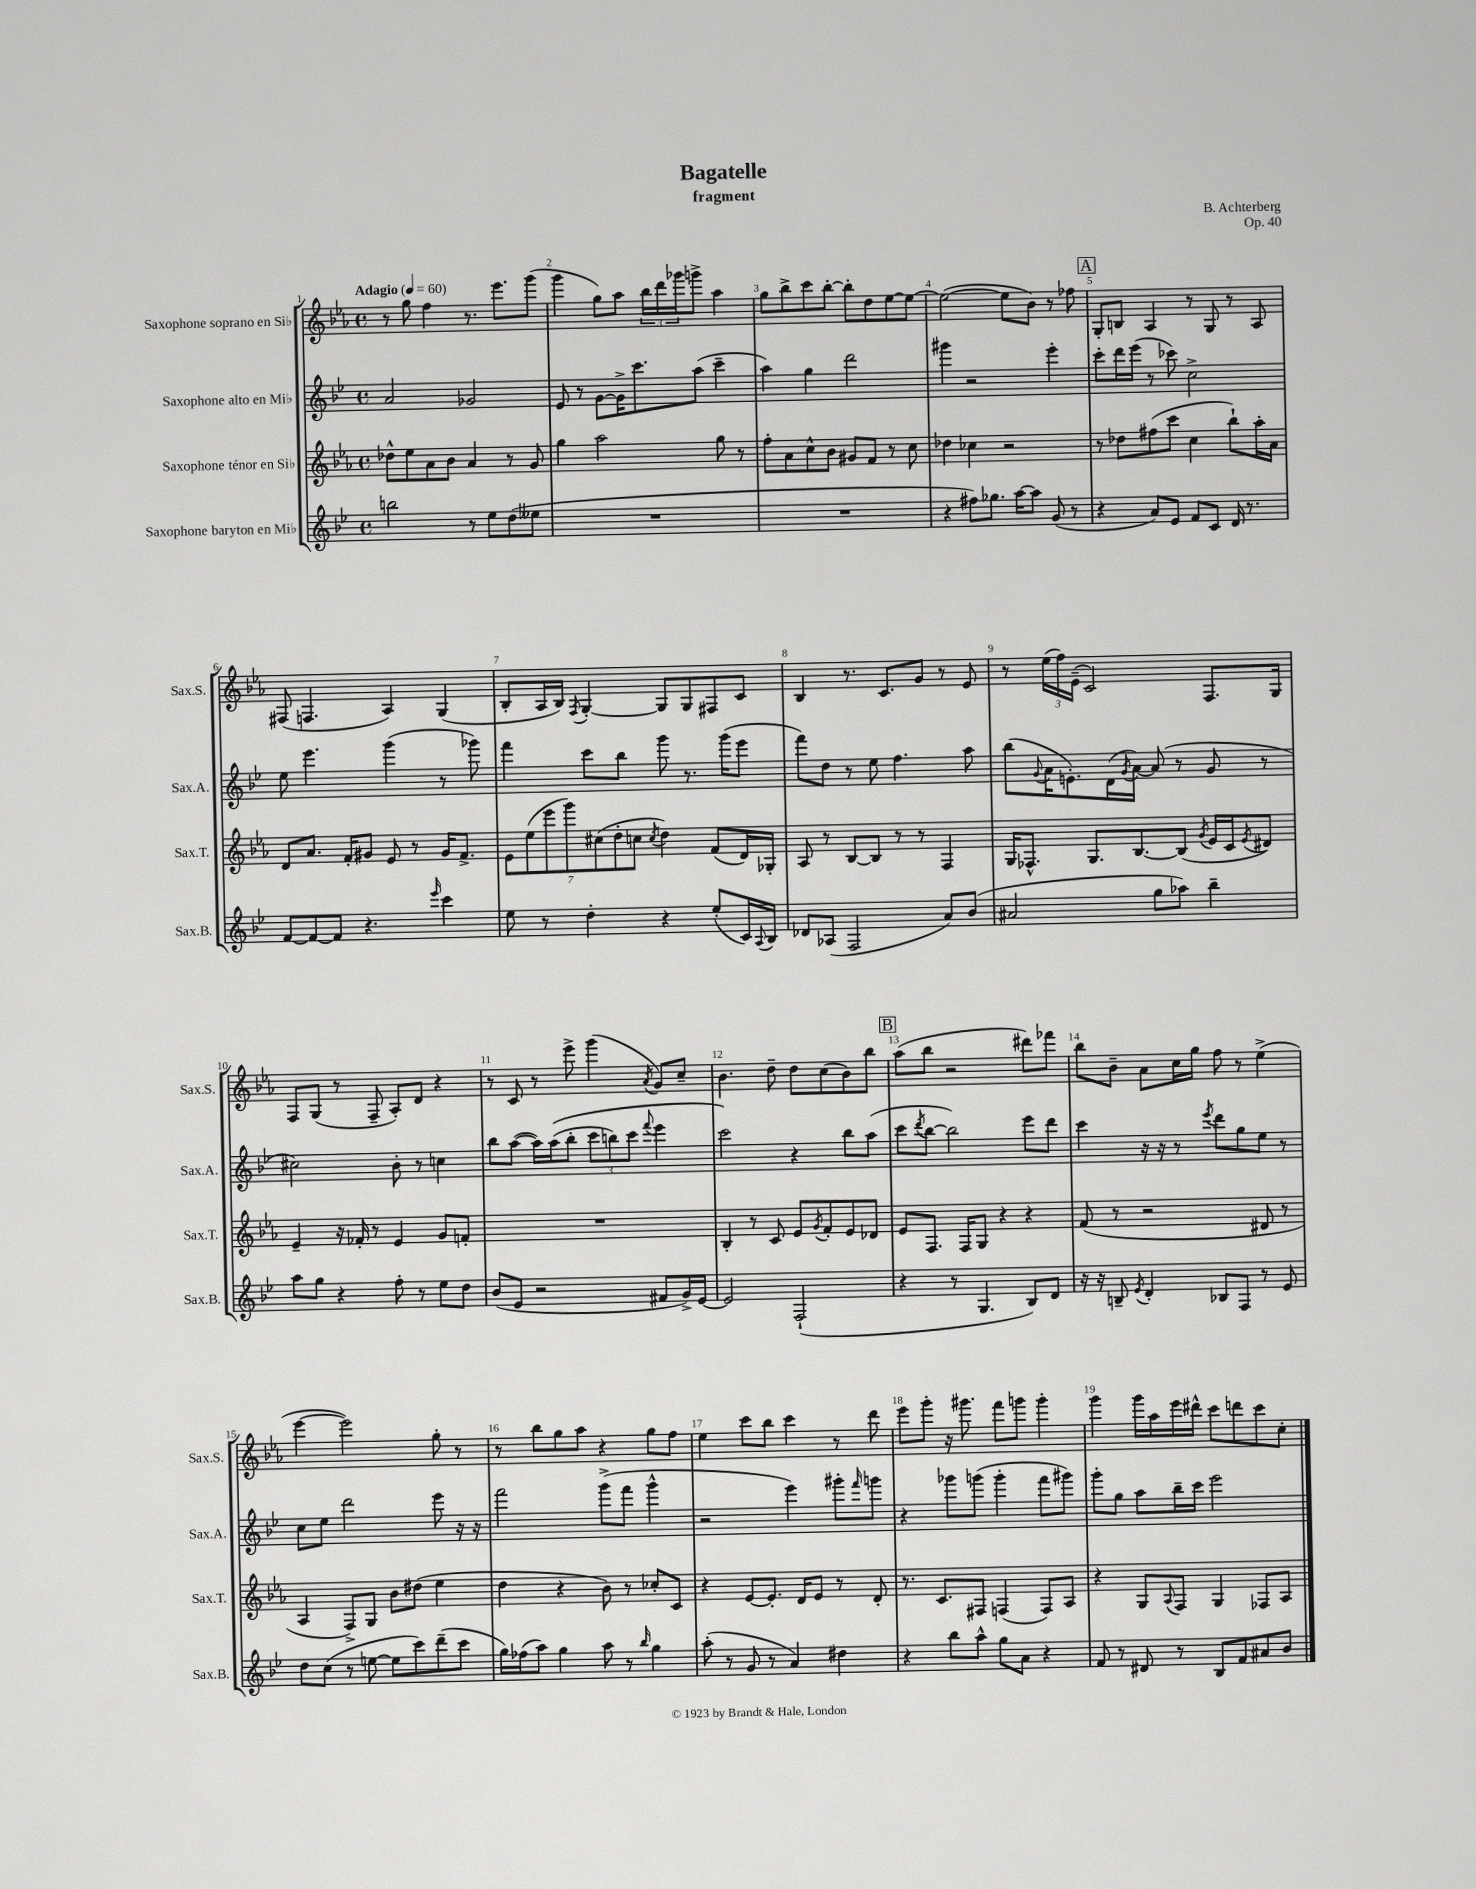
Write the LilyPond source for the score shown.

\header { title = "Bagatelle" composer = "B. Achterberg" subtitle = "fragment" opus = "Op. 40" }
<<
\new StaffGroup <<
\new Staff = "s0" \with { instrumentName = "Saxophone soprano en Sib" shortInstrumentName = "Sax.S." } {
    \clef treble \key ees \major \defaultTimeSignature \time 4/4 \tempo "Adagio" 4 = 60
    r8 g''8 f''4 r8. ees'''8. g'''8( |
    g'''4 g''8) aes''8 \tuplet 3/2 { bes''16 d'''16 ges'''16 } g'''8-> aes''4 |
    g''8 bes''8-> c'''8 bes''8~-. bes''8-. d''8 ees''8~ ees''8~ |
    ees''2~( ees''8 bes'8) r8 fes''8 |
    \mark \markup { \box "A" } g8-. b8 aes4 r8 g8 r8 aes8 |
    fis8( f4. aes4) g4( |
    bes8-. aes16 bes16) \acciaccatura { f8 } g4~-. g8 g8 fis8 c'8 |
    bes4 r8. c'8. g'8 r8 ees'8 |
    r8 \tuplet 3/2 { ees''16( f''16) ees'16--( } c'2) f8. g16 |
    f8 g8( r8 f8-- aes8-.) d'8 r4 |
    r8 c'8 r8 ees'''8-> g'''4( \acciaccatura { aes'8 } g'8) c''8-- |
    bes'4. d''8-- d''8 c''8( bes'8) bes''8 |
    \mark \markup { \box "B" } aes''8( bes''8 r2 dis'''8) fes'''8 |
    bes''8 bes'8-- aes'8 c''16 g''16 f''8 r8 ees''4->( |
    ees'''4~ ees'''2) g''8-. r8 |
    r8 bes''8 g''8 aes''8 r4 g''8 f''8 |
    ees''4 c'''8 bes''8 c'''4 r8 d'''8 |
    ees'''8 g'''8-. r16 gis'''8. f'''8 g'''8 g'''4-. |
    g'''4 g'''16 aes''16 ees'''16 dis'''16-^ c'''8 d'''8 c'''8 c''8-. \bar "|." |
}
\new Staff = "s1" \with { instrumentName = "Saxophone alto en Mib" shortInstrumentName = "Sax.A." } {
    \clef treble \key bes \major \defaultTimeSignature \time 4/4
    a'2 ges'2 |
    ees'8 r8 g'8~ g'16-> c'''8. a''8( c'''4-- |
    a''4) g''4 d'''2 |
    gis'''4 r2 ees'''4-. |
    \mark \markup { \box "A" } c'''8-. d'''16 ees'''16( r8 ces'''8) c''2-> |
    ees''8 ees'''4. g'''4( r8 ges'''8) |
    f'''4 c'''8 bes''8 g'''8 r8. g'''16( ees'''8 |
    f'''8) d''8 r8 ees''8 f''4. a''8 |
    bes''8( \appoggiatura { g'8 } a'16 e'8.-.) d'16( \acciaccatura { g'8 } a'16~) a'8( r8 g'8 r8 |
    cis''2) bes'8-. r8 c''4 |
    bes''8 a''8~( a''16) a''16(\( bes''8-. \tuplet 3/2 { c'''8 b''8) c'''8 } \appoggiatura { f'''8 } ees'''4 |
    c'''2\) r4 bes''8 a''8( |
    \mark \markup { \box "B" } c'''8 \acciaccatura { d'''8 } bes''8~ bes''2) ees'''8 d'''8 |
    c'''4 r16 r16 r8 \acciaccatura { ees'''8 } d'''8 g''8 ees''8 r8 |
    c''8 ees''8 d'''2 ees'''8 r16 r16 |
    f'''2 g'''8->( f'''8 g'''4-^ |
    r2 ees'''4) gis'''8-. \grace { f'''16 } g'''8 |
    r4 ges'''8 g'''8( g'''4-. f'''8 gis'''8) |
    g'''8-. g''8 a''8 bes''16-- c'''16 ees'''2 \bar "|." |
}
\new Staff = "s2" \with { instrumentName = "Saxophone ténor en Sib" shortInstrumentName = "Sax.T." } {
    \clef treble \key ees \major \defaultTimeSignature \time 4/4
    des''8-^ ees''8 aes'8 bes'8 aes'4 r8 g'8 |
    g''4 aes''2 g''8 r8 |
    f''8-. aes'8 c''8-^ bes'8 gis'8 f'8 r8 c''8 |
    des''4 ces''4 r2 |
    \mark \markup { \box "A" } r8 des''8 fis''8( c'''8 c''4 bes''8-!) aes''16-. aes'16 |
    d'8 aes'8. f'16-. gis'8 ees'8 r8 gis'16 f'8.-> |
    \tuplet 7/4 { ees'8 ees''8( ees'''8 g'''8) cis''8( d''8-. c''8 } \acciaccatura { c''8 } d''4) f'8( d'16) ges16-. |
    aes8 r8 bes8~ bes8 r8 r8 f4 |
    g16 fes8.-^ g8. bes8.~ bes8( \acciaccatura { g'8 } ees'16 c'16 \acciaccatura { ees'8 } dis'8) |
    ees'4-- r16 fes'16-. r8 ees'4 g'8 f'8-. |
    R1 |
    bes4-. r8 c'8 ees'8 \acciaccatura { g'8 } f'8-. ees'8 des'8 |
    \mark \markup { \box "B" } ees'8 f8. f16 g8 r4 r4 |
    f'8( r8 r2 dis'8 r8 |
    aes4 f8->) g8 bes'8 dis''8( ees''4 |
    d''4 r4 bes'8) r8 ces''8-. c'8 |
    r4 ees'8~ ees'8.-. d'16 ees'8 r8 d'8-. |
    r8. c'8. fis8 f4( f8) aes8 |
    r4 g8 \appoggiatura { aes8 } f8 g4 fes8 aes8 \bar "|." |
}
\new Staff = "s3" \with { instrumentName = "Saxophone baryton en Mib" shortInstrumentName = "Sax.B." } {
    \clef treble \key bes \major \defaultTimeSignature \time 4/4
    b''2 r8 ees''8 d''8( eeses''8 |
    R1 |
    R1 |
    r4 fis''8) ges''8. a''16~ a''8 g'8( r8 |
    \mark \markup { \box "A" } r4 a'8) ees'8 f'8 c'8 d'16 r8. |
    f'8~ f'8~ f'8 r4. \grace { ees'''16 } c'''4 |
    ees''8 r8 d''4-. r4 ees''8-.( c'16) \appoggiatura { a8 } bes16 |
    des'8 aes8( f2 a'8) bes'8( |
    ais'2 g''8 aes''8) bes''4-- |
    a''8 g''8 r4 f''8-. r8 ees''8 d''8 |
    bes'8( ees'8 r2 fis'8 g'16->) ees'16~ |
    ees'2 f2-!( |
    \mark \markup { \box "B" } r4 r8 g4. bes8) d'8 |
    r16 r16 b8-- \acciaccatura { ees'8 } d'4-. bes8 f8 r8 ees'8 |
    d''8 c''8( r8 e''8~ e''8 c'''8) d'''8--( c'''8 |
    g''16) fes''16( a''8) g''4 a''8 r8 \grace { bes''16 } g''4 |
    a''8-.( r8 g'8 r8 a'4) dis''4 |
    r4 bes''8 a''8-^ g''8 a'8 r4 |
    f'8 r8 dis'8 r8 bes8 f'8 ais'8 bes'8 \bar "|." |
}
>>
>>
\layout { \context { \Score \override BarNumber.break-visibility = ##(#f #t #t) barNumberVisibility = #all-bar-numbers-visible } }
